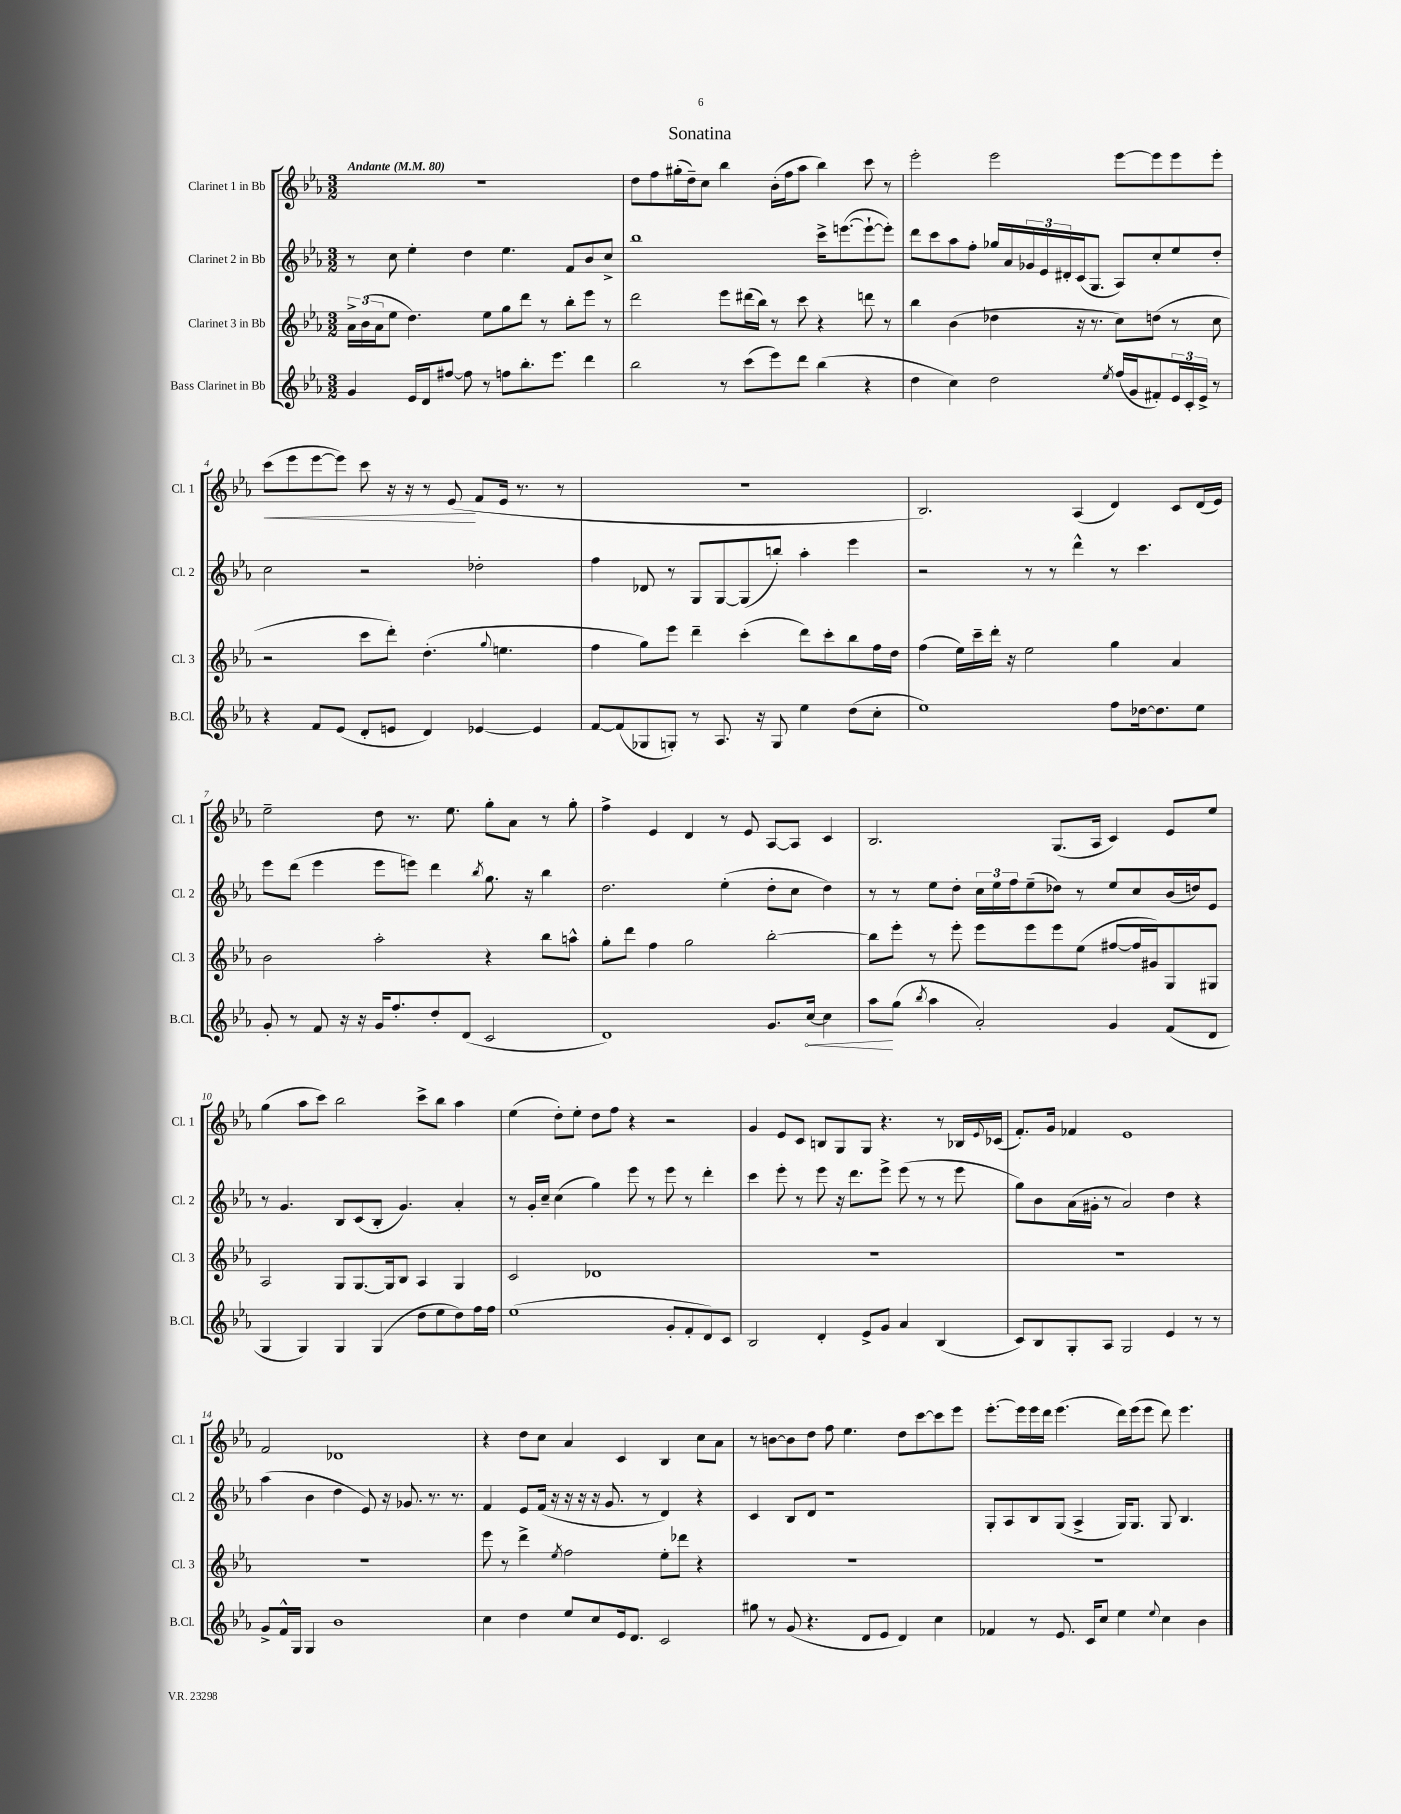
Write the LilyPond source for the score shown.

\header { title = "Sonatina" }
<<
\new StaffGroup <<
\new Staff = "s0" \with { instrumentName = "Clarinet 1 in Bb" shortInstrumentName = "Cl. 1" } {
    \clef treble \key ees \major \numericTimeSignature \time 3/2 \tempo "Andante" 4 = 80
    R1. |
    d''8 f''8 gis''16-.( d''16--) c''8 bes''4 bes'16-.( f''16 aes''8 bes''4) c'''8 r8 |
    ees'''2-. ees'''2 ees'''8~ ees'''8 ees'''8 ees'''8-. |
    c'''8\<( ees'''8 ees'''8~ ees'''8) c'''8 r16 r16 r8 ees'8\!( f'8 ees'16 r8. r8 |
    R1. |
    bes2.) aes4( d'4) c'8 d'16( ees'16) |
    ees''2-- d''8 r8. ees''8. g''8-. aes'8 r8 g''8-. |
    f''4-> ees'4 d'4 r8 ees'8 aes8~ aes8 c'4 |
    bes2. g8.( aes16 c'4) ees'8 ees''8 |
    g''4( aes''8 c'''8) bes''2 c'''8-> bes''8 aes''4 |
    ees''4( d''8-.) ees''8-. d''8 f''8 r4 r2 |
    g'4 ees'8 c'8 b8 g8 g8 r4. r8 bes16 \appoggiatura { ees'8 } ces'16( |
    f'8.-.) g'16 fes'4 ees'1 |
    f'2 des'1 |
    r4 d''8 c''8 aes'4 c'4 bes4 c''8 aes'8 |
    r8 b'8~ b'8 d''8 f''8 ees''4. d''8 c'''8~ c'''8 ees'''8 |
    ees'''8.~-. ees'''16 ees'''16 d'''16 ees'''4.( d'''16) ees'''16( ees'''8 d'''8) ees'''4. \bar "|." |
}
\new Staff = "s1" \with { instrumentName = "Clarinet 2 in Bb" shortInstrumentName = "Cl. 2" } {
    \clef treble \key ees \major \numericTimeSignature \time 3/2
    r8 c''8 ees''4-. d''4 ees''4. f'8 bes'8 c''8-> |
    bes''1 c'''16-> e'''8.~( e'''8~-! e'''8-.) |
    d'''8 c'''8 aes''8 f''8-. ges''16 aes'16 \tuplet 3/2 { ges'16 ees'16 dis'16-. } c'16( g8. aes8) c''8-. ees''8 d''8-. |
    c''2 r2 des''2-. |
    f''4 des'8 r8 g8 g8~ g8( b''8-.) aes''4-. ees'''4 |
    r2 r8 r8 d'''4-^ r8 c'''4. |
    ees'''8 d'''8( ees'''4 ees'''8 e'''8) d'''4 \acciaccatura { bes''8 } g''8. r16 bes''4 |
    d''2. ees''4-.( d''8-. c''8 d''4) |
    r8 r8 ees''8 d''8-. \tuplet 3/2 { c''16 ees''16 f''16 } ees''8--( des''8) r8 ees''8 c''8 bes'16( d''16) ees'8 |
    r8 g'4. bes8 c'8( bes8-. g'4.) aes'4-. |
    r8 g'16-. c''16-- c''4( g''4) ees'''8 r8 ees'''8 r8 d'''4-. |
    c'''4 ees'''8-. r8 ees'''8 r16 d'''8. ees'''8-> ees'''8( r8 r8 ees'''8 |
    g''8) bes'8 aes'16( gis'16-. r8 aes'2) d''4 r4 |
    aes''4( bes'4 d''4 ees'8) r16 ges'8. r8. r8. |
    f'4 ees'8 f'16( r16 r16 r16 r16 g'8. r8 d'4) r4 |
    c'4 bes8 d'8 r1 |
    g8-. aes8 bes8 g8( aes4-> g16) g8. g8 bes4. \bar "|." |
}
\new Staff = "s2" \with { instrumentName = "Clarinet 3 in Bb" shortInstrumentName = "Cl. 3" } {
    \clef treble \key ees \major \numericTimeSignature \time 3/2
    \tuplet 3/2 { aes'16-> bes'16( aes'16 } ees''8 d''4.) ees''8 g''8 d'''8 r8 bes''8-. ees'''8 r8 |
    d'''2 ees'''8 dis'''16( bes''16) r8 c'''8 r4 d'''8 r8 |
    bes''4 bes'4( des''4 r16 r8. c''8) d''8( r8 c''8 |
    r2 c'''8 d'''8-.) d''4.-.( \appoggiatura { g''8 } e''4. |
    f''4 g''8) ees'''8 d'''4-- c'''4-.( d'''8) c'''8-. bes''8 f''16 d''16 |
    f''4( ees''16) c'''16-- d'''16-. r16 ees''2 g''4 aes'4 |
    bes'2 aes''2-. r4 bes''8 a''8-^ |
    g''8-. d'''8 f''4 g''2 bes''2~-. |
    bes''8 ees'''8-. r8 ees'''8-. ees'''8 ees'''8 ees'''8 ees''8( fis''8~ fis''16 gis'16) g8 gis8 |
    aes2 g8 g8.~ g16 bes8 aes4 g4 |
    c'2 des'1 |
    R1. |
    R1. |
    R1. |
    ees'''8 r8 d'''4-> \acciaccatura { ees''8 } f''2 ees''8-. des'''8 r4 |
    R1. |
    R1. \bar "|." |
}
\new Staff = "s3" \with { instrumentName = "Bass Clarinet in Bb" shortInstrumentName = "B.Cl." } {
    \clef treble \key ees \major \numericTimeSignature \time 3/2
    g'4 ees'16 d'16 fis''8~ fis''8 r8 f''8 bes''8.-. ees'''8. d'''4 |
    bes''2 r8 c'''8( ees'''8) d'''8 bes''4( r4 |
    d''4 c''4) d''2 \acciaccatura { ees''8 } f''16( g'16 fis'8-.) \tuplet 3/2 { ees'16 c'16-. ees'16-> } r8 |
    r4 f'8 ees'8( d'8-. e'8 d'4) ees'4~ ees'4 |
    f'8~ f'8( ges8 g8-.) r8 aes8. r16 g8 ees''4 d''8( c''8-. |
    ees''1) f''8 des''16~ des''8. ees''8 |
    g'8-. r8 f'8 r16 r16 g'16 f''8.-. d''8-. d'8( c'2 |
    d'1) g'8. \once \override Hairpin.circled-tip = ##t c''16~\< c''4 |
    aes''8\! g''8( \acciaccatura { bes''8 } aes''4 aes'2-.) g'4 f'8( d'8 |
    g4 g4) g4 g4( d''8 ees''8 d''8) f''16 f''16 |
    ees''1( g'8-. f'8-. d'8) c'8 |
    bes2 d'4-. ees'8-> g'8 aes'4 bes4( |
    c'8) bes8 g8-. aes8 g2 ees'4 r8 r8 |
    g'8-> f'16-^ g16 g4 bes'1 |
    c''4 d''4 ees''8 c''8 ees'16 d'8. c'2 |
    gis''8 r8 g'8( r4. d'8 ees'8 d'4) c''4 |
    fes'4 r8 ees'8. c'16 c''8 ees''4 \appoggiatura { ees''8 } c''4 bes'4 \bar "|." |
}
>>
>>
